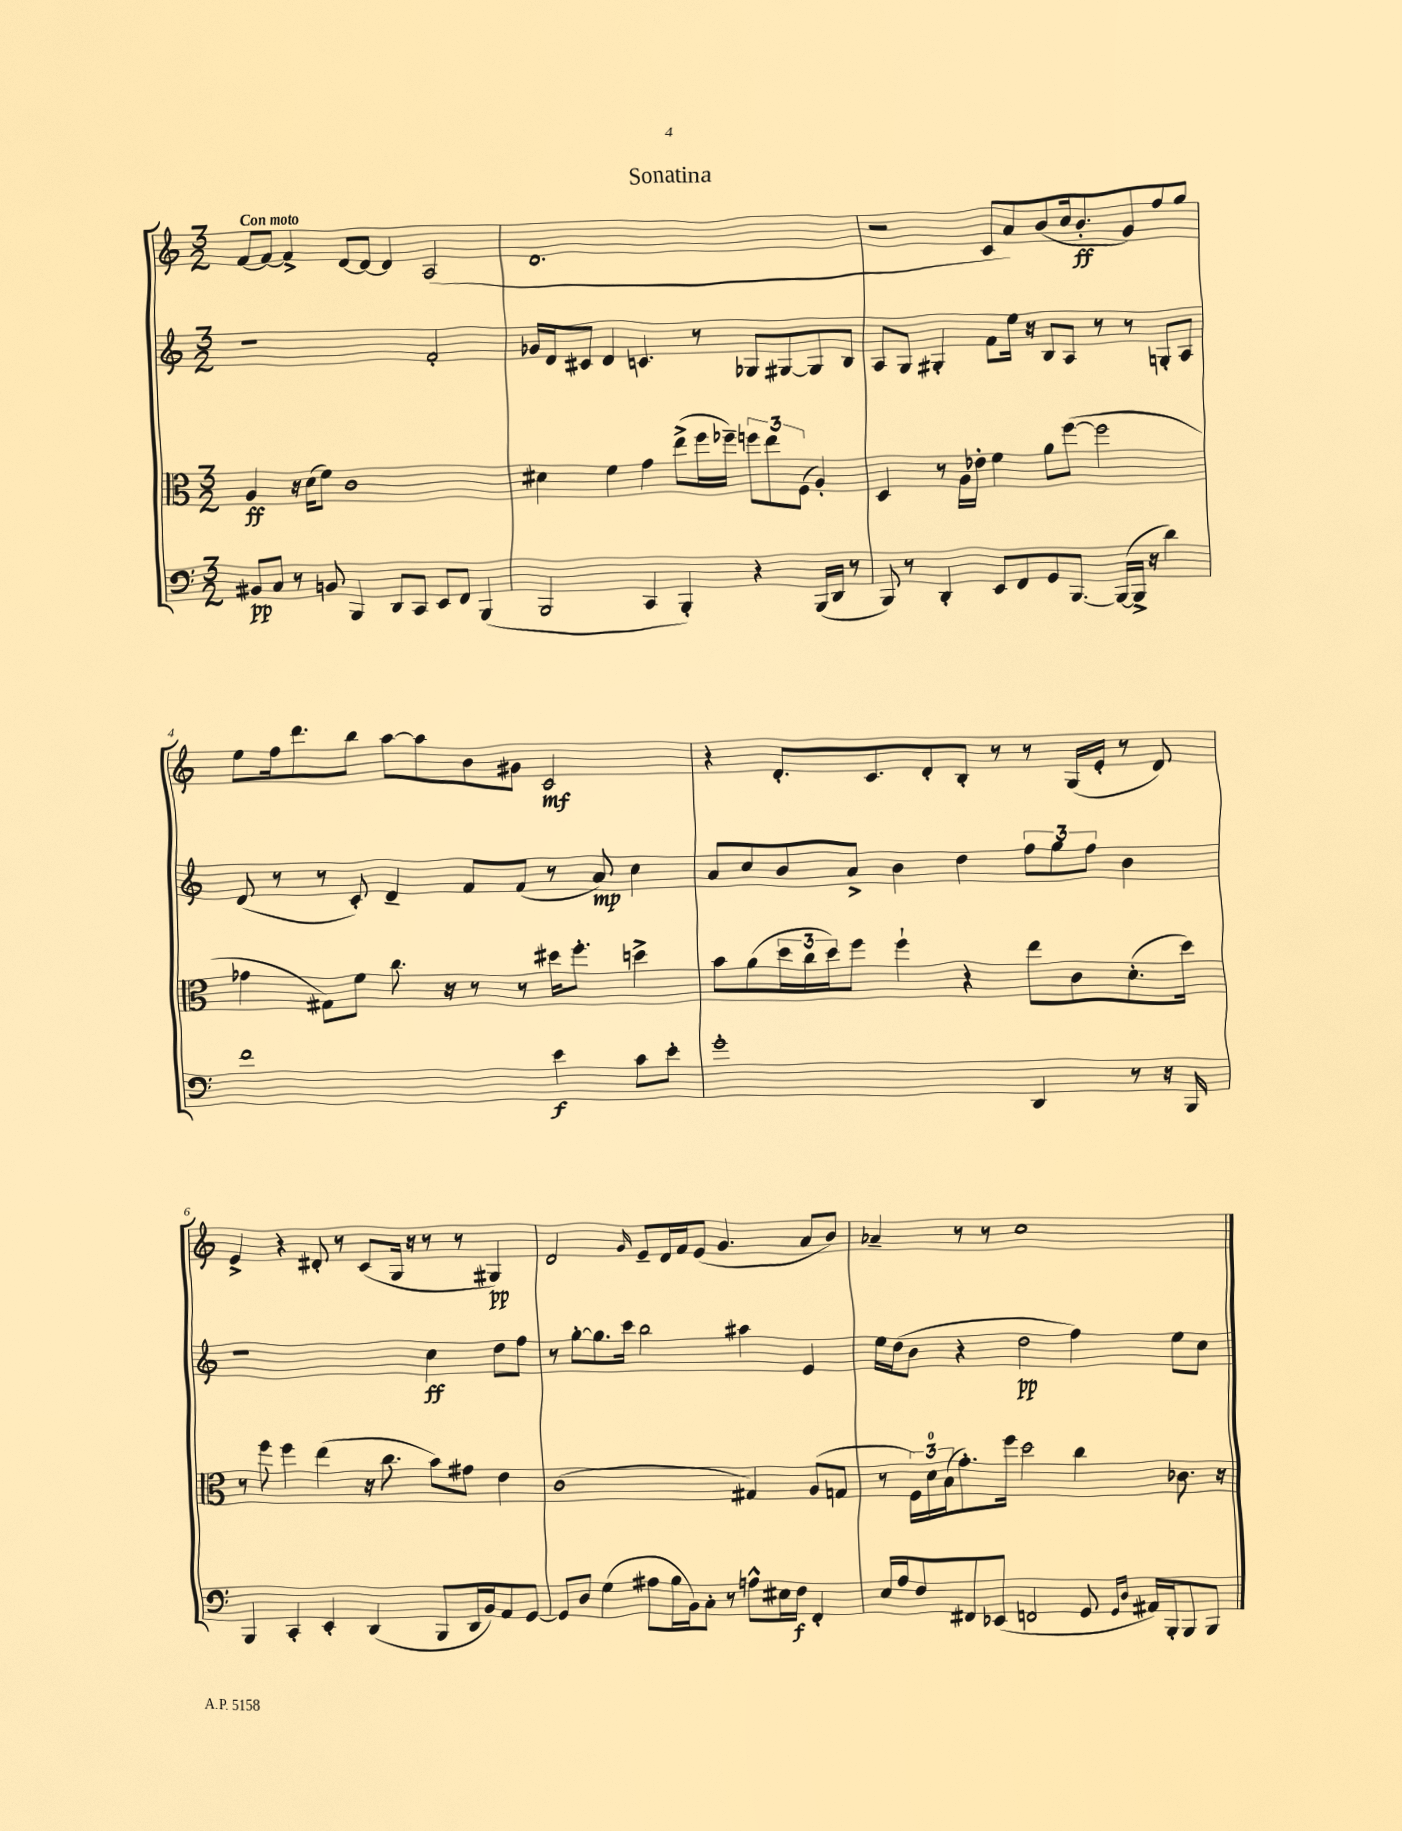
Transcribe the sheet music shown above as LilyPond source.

\header { title = "Sonatina" }
<<
\new StaffGroup <<
\new Staff = "s0" {
    \clef treble \key c \major \numericTimeSignature \time 3/2 \tempo "Con moto"
    f'8~ f'8~ f'4-> d'8~ d'8~ d'4 a2( |
    d'1. |
    r2 c'8 a'8) b'8( c''16 b'8.-.\ff g'8) f''8 g''8 |
    e''8 f''16 d'''8. b''8 a''8~ a''8 b'8 gis'8 c'2\mf |
    r4 d'8.-. c'8. d'8-. b8-. r8 r8 g16( e'16-. r8 d'8) |
    e'4-> r4 dis'8-. r8 c'8( g16 r16 r8 r8 gis4\pp) |
    d'2 \grace { g'16 } e'8-- d'16 f'16 e'8( g'4. a'8 b'8) |
    aes'4-- r8 r8 c''1 \bar "|." |
}
\new Staff = "s1" {
    \clef treble \key c \major \numericTimeSignature \time 3/2
    r1 f'2-. |
    ges'16 d'16 cis'8 d'4 c'4. r8 ges8 gis8~ gis8 b8 |
    a8 g8 gis4-. f'8 e''16 r16 b8 a8 r8 r8 g8-. a8 |
    d'8( r8 r8 c'8-.) d'4-- f'8 f'8( r8 a'8\mp) c''4 |
    a'8 c''8 b'8 a'8-> b'4 d''4 \tuplet 3/2 { f''8 g''8 f''8 } b'4 |
    r1 c''4\ff d''8 f''8 |
    r8 g''8~-. g''8. c'''16 b''2 ais''4 e'4 |
    e''16 d''16( b'8 r4 d''2\pp f''4) e''8 c''8 \bar "|." |
}
\new Staff = "s2" {
    \clef alto \key c \major \numericTimeSignature \time 3/2
    a4\ff r16 d'16( f'8) c'1 |
    dis'4 f'4 g'4 e''8->( f''16 fes''16--) \tuplet 3/2 { f''8 e''8 f8( } a4-.) |
    d4 r8 a16 ees'16-. f'4 a'8 f''8~( f''2 |
    ges'4 gis8) f'8 c''8. r16 r8 r8 dis''16 f''8.-. d''4-> |
    b'8 a'8( \tuplet 3/2 { d''16 c''16 d''16) } f''8 f''4-! r4 e''8 c'8 d'8.-.( d''16) |
    r8 f''8 f''4 e''4( r16 c''8. b'8) gis'8 e'4 |
    c'1( gis4) a8( g8 |
    r8 \tuplet 3/2 { f16) d'16-0 b16( } g'8.-.) f''16 d''2 c''4 ces'8. r16 \bar "|." |
}
\new Staff = "s3" {
    \clef bass \key c \major \numericTimeSignature \time 3/2
    bis,8\pp c8 r8 b,8 b,,4 d,8 c,8 e,8 f,8 b,,4( |
    b,,2 c,4 b,,4-.) r4 b,,16( d,16 r8 |
    b,,8) r8 d,4-. e,8 f,8 g,8 b,,8.~ b,,16~( b,,16-> r16 d'4) |
    f'1 e'4\f c'8 e'8-. |
    g'1-. d,4 r8 r16 b,,16 |
    b,,4 c,4-. e,4-. d,4( b,,8 d,16 b,16) a,8 g,8~ |
    g,8 d8 g4( ais8 b16 b,16) c8-. r8 a8-^ eis16 f16\f f,4-. |
    e16 a16 f8 fis,8 ees,8( f,2 g,8 \grace { g,16 d16 } ais,16) b,,16-. b,,8 b,,8 \bar "|." |
}
>>
>>
